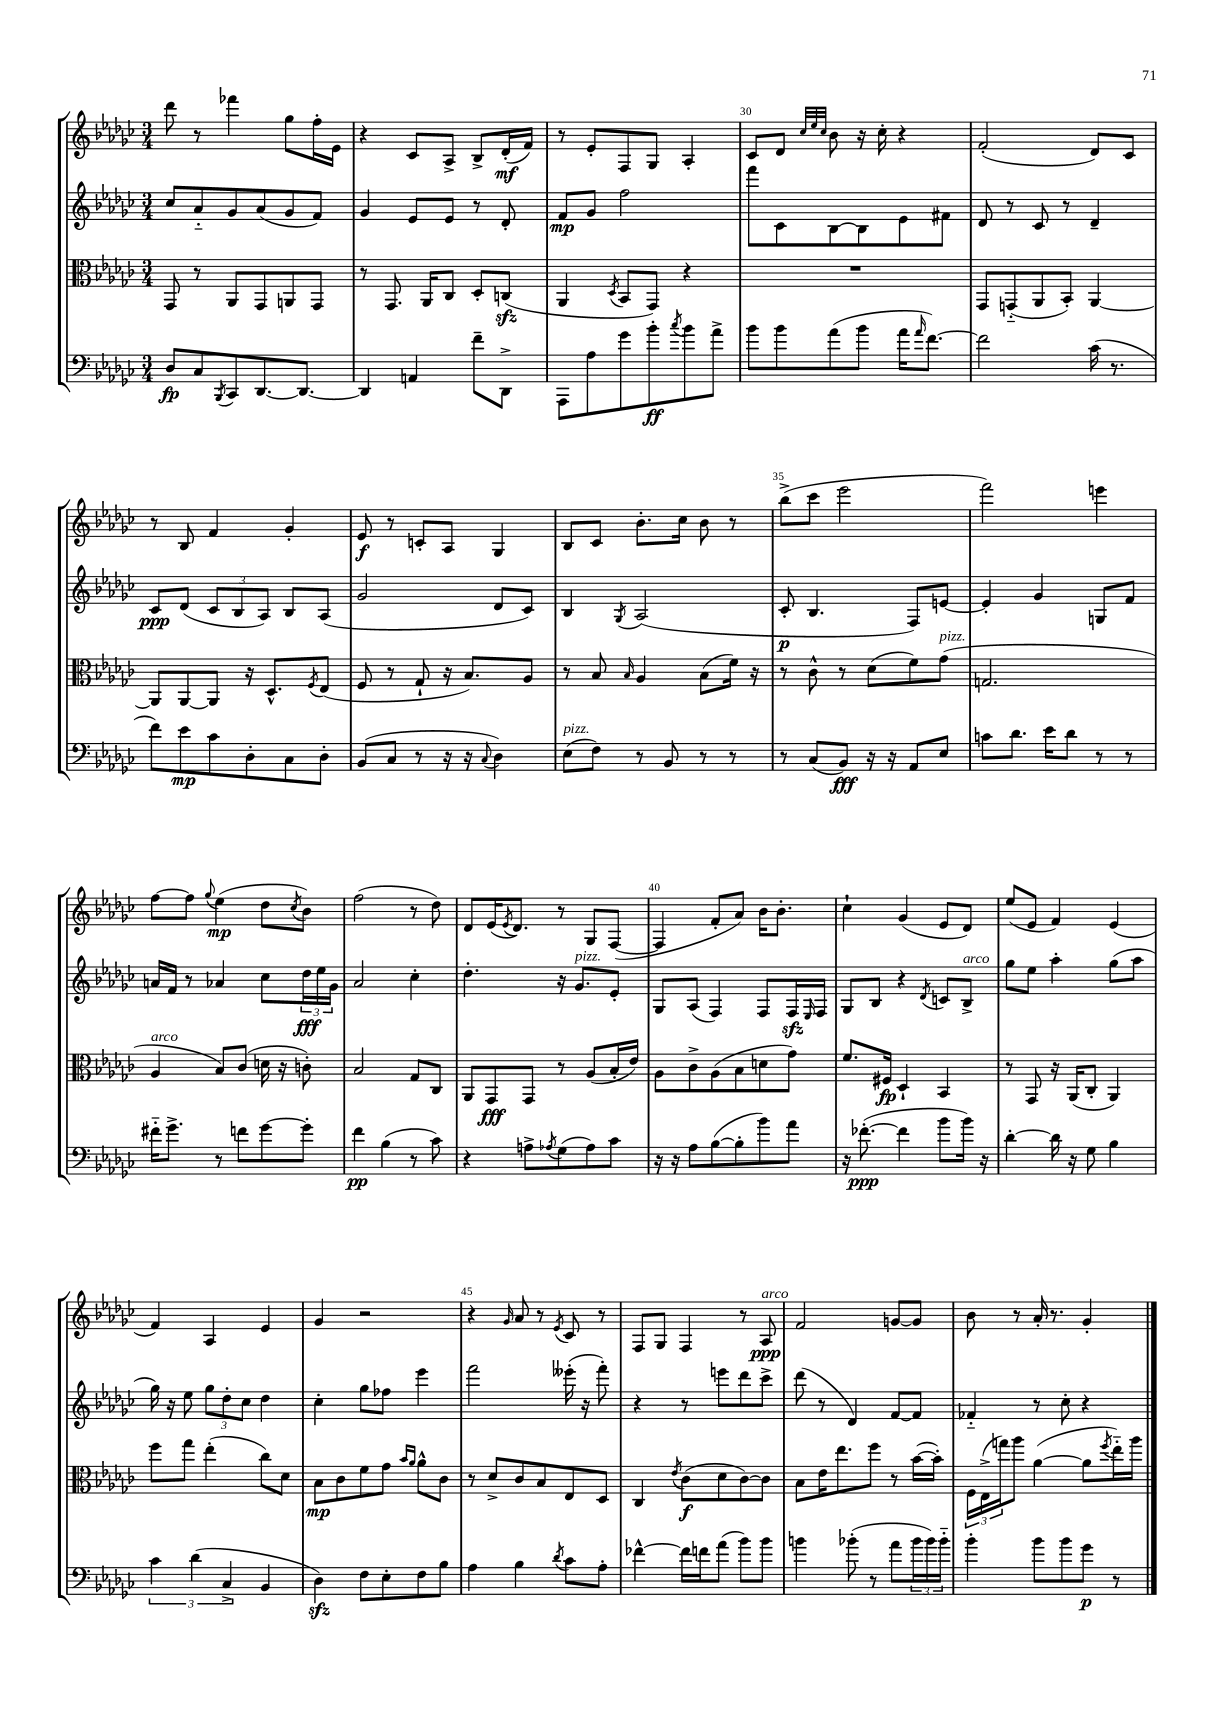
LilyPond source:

<<
\new StaffGroup <<
\new Staff = "s0" {
    \clef treble \key ges \major \numericTimeSignature \time 3/4
    des'''8 r8 fes'''4 ges''8 f''16-. ees'16 |
    r4 ces'8 aes8-> bes8-> des'16-.\mf( f'16) |
    r8 ees'8-. f8 ges8 aes4-. |
    ces'8 des'8 \grace { ces''32 ees''32 ces''32 } bes'8 r16 ces''16-. r4 |
    f'2-.( des'8) ces'8 |
    r8 bes8 f'4 ges'4-. |
    ees'8\f r8 c'8-. aes8 ges4 |
    bes8 ces'8 bes'8.-. ces''16 bes'8 r8 |
    bes''8->( ces'''8 ees'''2 |
    f'''2) e'''4 |
    f''8~ f''8 \appoggiatura { ges''8 } ees''4\mp( des''8 \acciaccatura { ces''8 } bes'8) |
    f''2( r8 des''8) |
    des'8 ees'16( \acciaccatura { ees'8 } des'8.) r8 ges8 f8~( |
    f4 f'8-. aes'8) bes'16 bes'8.-. |
    ces''4-! ges'4( ees'8 des'8) |
    ees''8( ees'8 f'4) ees'4( |
    f'4) aes4 ees'4 |
    ges'4 r2 |
    r4 \grace { ges'16 } aes'8 r8 \acciaccatura { ees'8 } ces'8 r8 |
    f8 ges8 f4 r8 aes8\ppp^\markup { \italic "arco" } |
    f'2 g'8~ g'8 |
    bes'8 r8 aes'16-. r8. ges'4-. \bar "|." |
}
\new Staff = "s1" {
    \clef treble \key ges \major \numericTimeSignature \time 3/4
    ces''8 aes'8-_ ges'8 aes'8( ges'8 f'8) |
    ges'4 ees'8 ees'8 r8 des'8-. |
    f'8\mp ges'8 f''2 |
    f'''8 ces'8 bes8~ bes8 ees'8 fis'8 |
    des'8 r8 ces'8 r8 des'4-- |
    ces'8\ppp des'8( \tuplet 3/2 { ces'8 bes8 aes8) } bes8 aes8( |
    ges'2 des'8 ces'8) |
    bes4 \acciaccatura { ges8 } aes2( |
    ces'8-.\p bes4. f8) e'8~ |
    e'4-. ges'4 g8 f'8 |
    a'16 f'16 r8 aes'4 ces''8 \tuplet 3/2 { des''16\fff ees''16 ges'16 } |
    aes'2 ces''4-. |
    des''4.-. r16 ges'8.^\markup { \italic "pizz." } ees'8-. |
    ges8 aes8( f4) f8 f16\sfz \grace { ees16 } f16 |
    ges8 bes8 r4 \acciaccatura { des'8 } c'8 bes8->^\markup { \italic "arco" } |
    ges''8 ees''8 aes''4-. ges''8( aes''8 |
    ges''16) r16 ees''8 \tuplet 3/2 { ges''8 des''8-. ces''8 } des''4 |
    ces''4-. ges''8 fes''8 ees'''4 |
    f'''2 eeses'''16-.( r16 f'''8-.) |
    r4 r8 e'''8 des'''8 ces'''8-> |
    des'''8( r8 des'4) f'8~ f'8 |
    fes'4-_ r8 ces''8-. r4 \bar "|." |
}
\new Staff = "s2" {
    \clef alto \key ges \major \numericTimeSignature \time 3/4
    ges,8 r8 aes,8 ges,8 a,8 ges,8 |
    r8 ges,8. aes,16 ces8 des8-. c8\sfz( |
    aes,4 \acciaccatura { des8 } bes,8 ges,8) r4 |
    R2. |
    ges,8 g,8-_( aes,8 bes,8-.) aes,4~ |
    aes,8 aes,8~ aes,8 r16 des8.-^ \acciaccatura { f8 } ees8( |
    f8 r8 ges8-! r16 bes8.) aes8 |
    r8 bes8 \grace { bes16 } aes4 bes8( f'16) r16 |
    r8 ces'8-^ r8 des'8( f'8) ges'8^\markup { \italic "pizz." }( |
    g2. |
    aes4^\markup { \italic "arco" } bes8) ces'8( d'16 r16 c'8-.) |
    bes2 ges8 ces8 |
    aes,8 ges,8\fff ges,8 r8 aes8( bes16-. ees'16) |
    aes8 ces'8-> aes8( bes8 d'8 ges'8) |
    f'8. fis16\fp des4-! bes,4 |
    r8 ges,8 r16 aes,16( ces8-. aes,4) |
    f''8 ges''8 ees''4-.( ces''8) des'8 |
    bes8\mp ces'8 f'8 ges'8 \grace { bes'16 aes'16 } aes'8-^ ces'8 |
    r8 des'8-> ces'8 bes8 ees8 des8 |
    ces4 \acciaccatura { ees'8 } ces'8\f( des'8 ces'8~) ces'8 |
    bes8 ees'16 ees''8. f''8 r8 bes'16~( bes'16-.) |
    \tuplet 3/2 { f16 ees16->( g''16) } aes''8 aes'4~( aes'8 \acciaccatura { f''8 } ees''16-_) aes''16 \bar "|." |
}
\new Staff = "s3" {
    \clef bass \key ges \major \numericTimeSignature \time 3/4
    des8\fp ces8 \acciaccatura { bes,,8 } ces,8 des,8.~ des,8.~ |
    des,4 a,4 f'8-- des,8-> |
    aes,,8 aes8 ges'8 bes'8-.\ff \acciaccatura { ces''8 } bes'8 aes'8-> |
    bes'8 bes'8 aes'8( bes'8 aes'16 \grace { aes'16 } f'8.~) |
    f'2 ces'16( r8. |
    f'8) ees'8\mp ces'8 des8-. ces8 des8-. |
    bes,8( ces8 r8 r16 r16 \appoggiatura { ces8 } des4) |
    ees8^\markup { \italic "pizz." }( f8) r8 bes,8 r8 r8 |
    r8 ces8( bes,8\fff) r16 r16 aes,8 ees8 |
    c'8 des'8. ees'16 des'8 r8 r8 |
    fis'16-_ ges'8.-> r8 f'8 ges'8~ ges'8-. |
    f'4\pp bes4( r8 ces'8) |
    r4 a8-> \acciaccatura { aes8 } ges8( aes8) ces'8 |
    r16 r16 aes8 bes8~( bes8-. bes'8) aes'8 |
    r16 fes'8.~-.\ppp( fes'4 bes'8 bes'16) r16 |
    des'4~-. des'16 r16 ges8 bes4 |
    \tuplet 3/2 { ces'4 des'4( ces4-> } bes,4 |
    des4\sfz) f8 ees8-. f8 bes8 |
    aes4 bes4 \acciaccatura { des'8 } ces'8 aes8-. |
    fes'4~-^ fes'16 f'16 aes'8( bes'8) bes'8 |
    b'4 bes'8-.( r8 aes'8 \tuplet 3/2 { bes'16 bes'16) bes'16-_ } |
    bes'4-. bes'8 bes'8 ges'8\p r8 \bar "|." |
}
>>
>>
\layout { \context { \Score currentBarNumber = #27 \override BarNumber.break-visibility = ##(#f #t #t) barNumberVisibility = #(every-nth-bar-number-visible 5) } }
